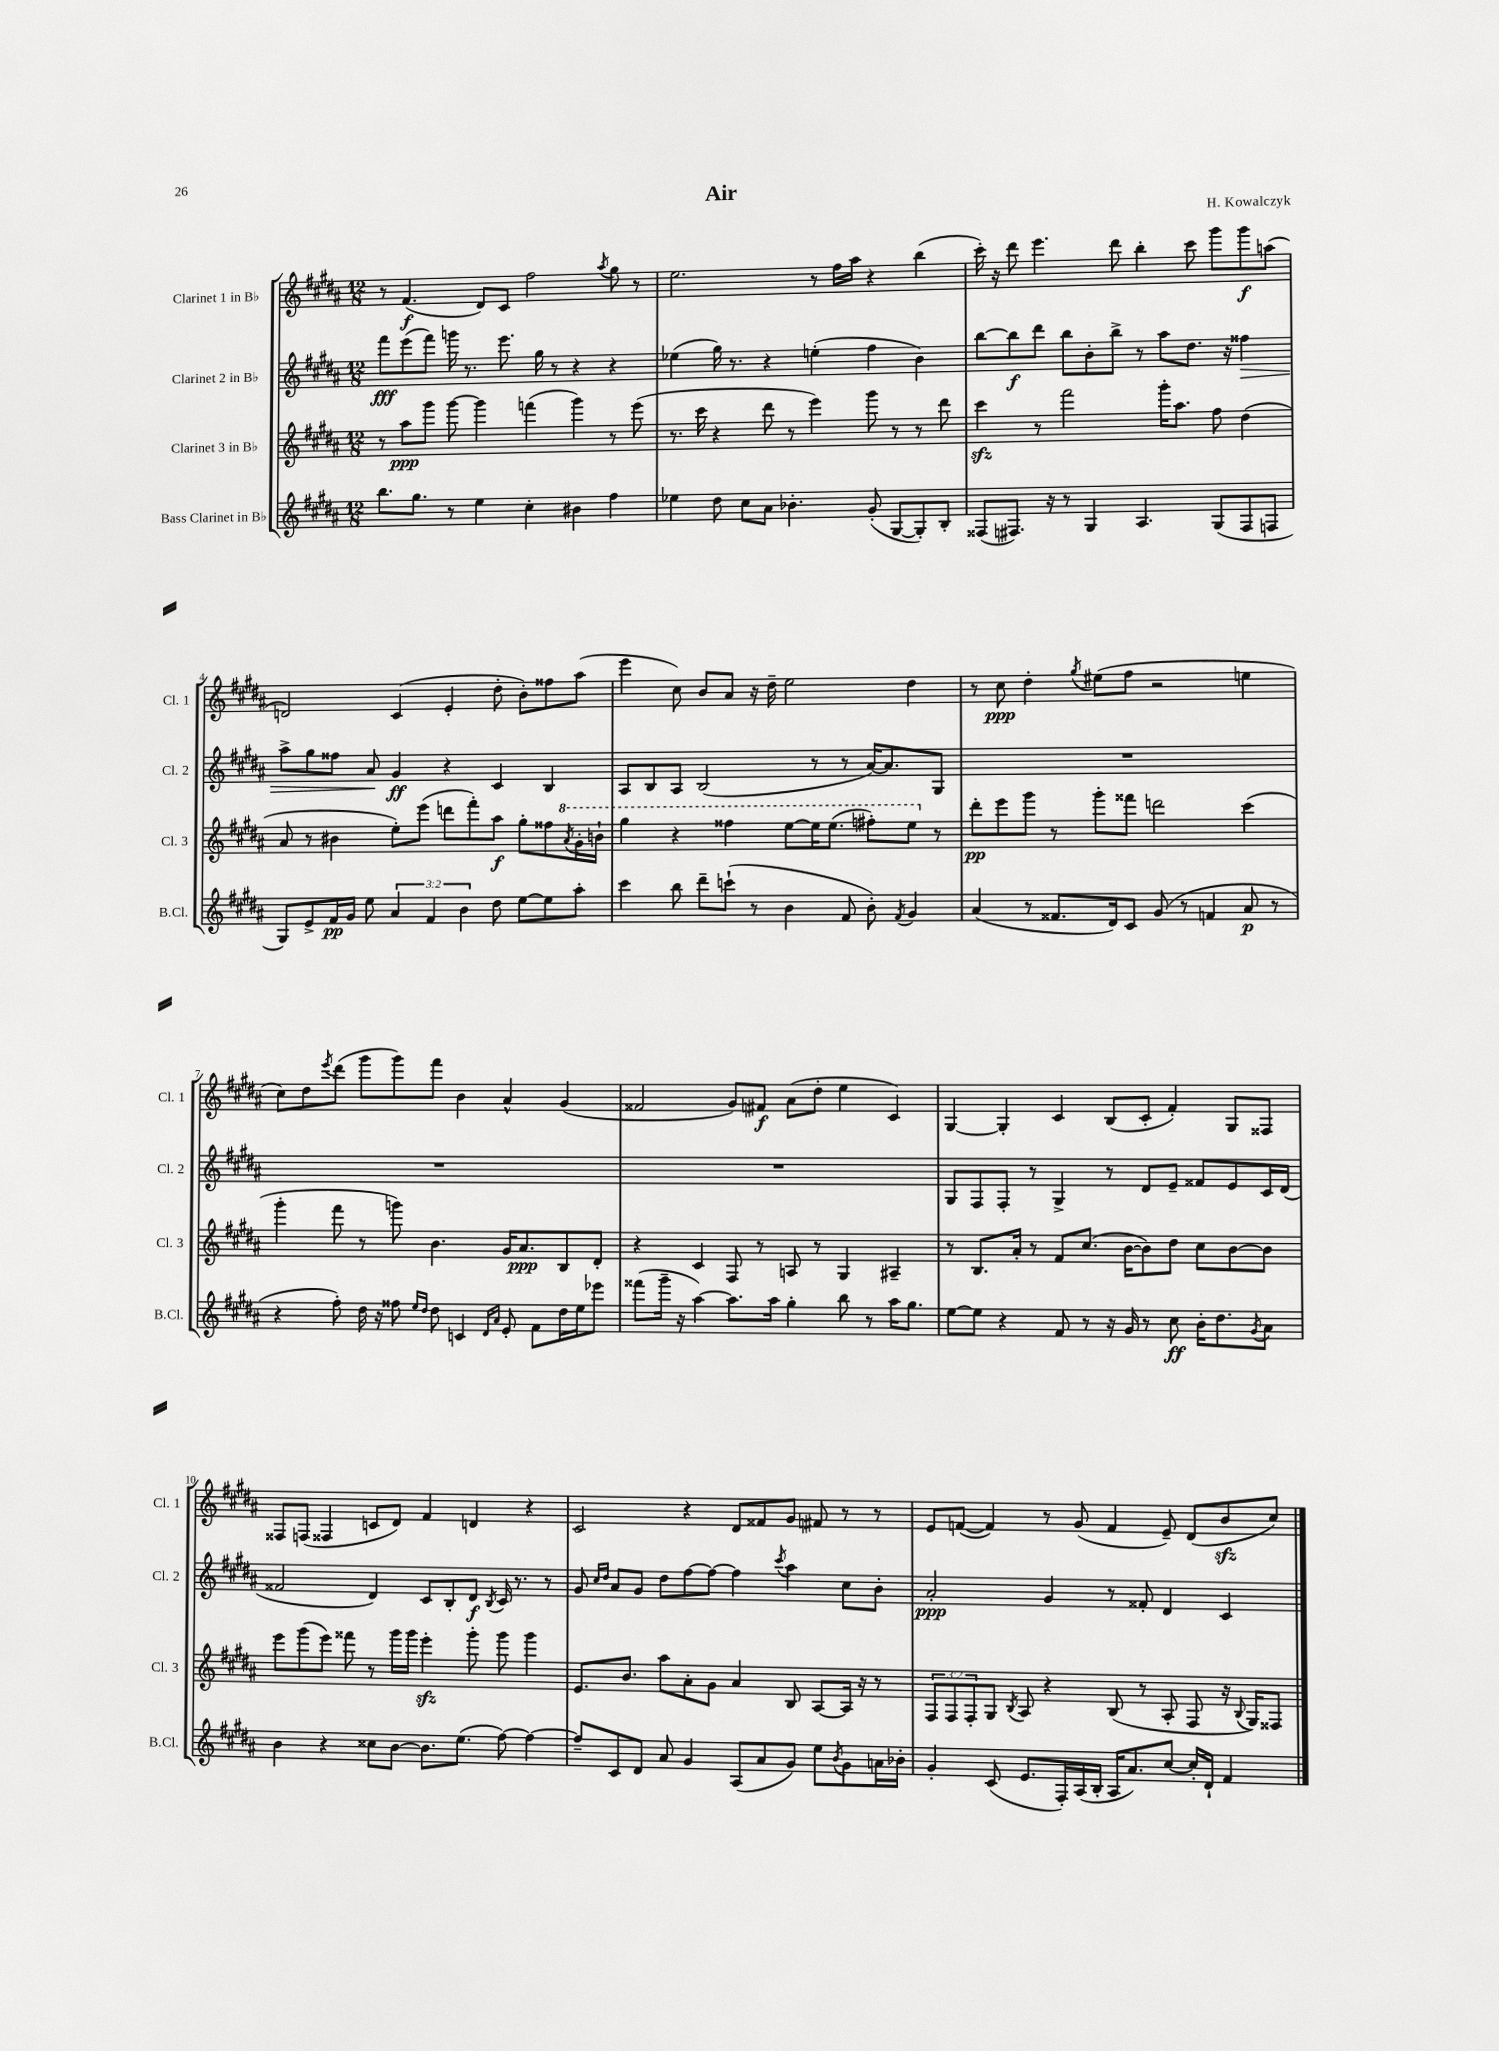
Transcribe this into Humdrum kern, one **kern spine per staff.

**kern	**kern	**kern	**kern
*staff4	*staff3	*staff2	*staff1
*clefG2	*clefG2	*clefG2	*clefG2
*k[f#c#g#d#a#]	*k[f#c#g#d#a#]	*k[f#c#g#d#a#]	*k[f#c#g#d#a#]
*M12/8	*M12/8	*M12/8	*M12/8
8.bb	8r	8fff#	8r
.	8aa#	(8eee	(4.f#
8.gg#	.	.	.
.	8ggg#	8fff#)	.
8r	[8ggg#	16ggg	.
.	.	8.r	.
4ee	4ggg#]	.	8d#)
.	.	8.eee	8c#
4cc#'	(4fff	.	2ff#
.	.	16gg#	.
.	.	8r	.
4b#	4ggg#)	4r	.
.	.	.	8qaa#
4ff#	8r	4r	8gg#
.	(8eee	.	8r
=	=	=	=
4ee-	8.r	(4ee-	2.ee
.	16ccc#	.	.
8dd#	4r	16gg#)	.
.	.	8.r	.
8cc#	.	.	.
8a#	8ddd#	4r	.
4.b-'	8r	.	.
.	4eee)	(4ee'	8r
.	.	.	16ff#
.	.	.	16aa#
(8g#'	8ggg#	4ff#	4r
[8G#	8r	.	.
8G#'])	8r	4b)	(4bb
8B'	8ddd#	.	.
=	=	=	=
(8F##	4ccc#	[8bb	16ccc#')
.	.	.	16r
8.F#)	.	8bb]	8ddd#
.	8r	8ddd#	4.eee
16r	.	.	.
8r	2fff#	8bb	.
4G#	.	8b'	.
.	.	8bb^	8ddd#
4.A#	.	8r	4bb'
.	16ggg#'	8aa#	.
.	8.aa#	.	.
.	.	8.dd#	8ccc#
(8G#	8ff#	.	8ggg#
.	.	16r	.
8F#	(4dd#	4ff##	8ggg#
8F	.	.	(8aa
=	=	=	=
8G#)	8a#	8aa#^	2d)
8e^	8r	8gg#	.
16f#	4b#	8ff##	.
16g#	.	.	.
8ee	.	8a#	.
6a#	8ee')	4g#	(4c#
.	(8eee	.	.
6f#	.	.	.
.	8ddd	4r	4e'
6b	.	.	.
.	8fff#')	.	.
8dd#	8aa#	4c#	8dd#'
[8ee	8gg#'	.	8b')
8ee]	8ff##	4B	8ff##
.	8qaa#	.	.
8aa#'	16gg#'	.	(8aa#
.	16bb`	.	.
=	=	=	=
4ccc#	4ggg#	8A#	4eee
.	.	8B	.
8bb	4r	8A#	8cc#)
8ddd#~	.	(2B	8b
(8ccc`	4fff##	.	8a#
8r	.	.	16r
.	.	.	16dd#~
4b	[8eee	.	2ee
.	16eee]	8r	.
.	(8.eee	.	.
8f#	.	8r	.
8b')	8fff#')	[16a#)	.
.	.	8.a#]	.
8qf#	.	.	.
4g#	8eee	.	4dd#
.	8r	8G#	.
=	=	=	=
(4a#	8ddd#'	1.r	8r
.	8eee	.	8cc#
8r	8ggg#	.	4dd#'
8.f##	8r	.	.
.	.	.	8qgg#
.	8ggg#'	.	(8ee#
16d#)	.	.	.
8c#	8fff##	.	8ff#
(8g#	2ddd	.	2r
8r	.	.	.
4f	.	.	.
8a#	(4ccc#	.	4ee
8r	.	.	.
=	=	=	=
4r	4ggg#'	1.r	8cc#)
.	.	.	8dd#
.	.	.	8qeee
8ff#')	8fff#	.	(8ddd#
16dd#	8r	.	8ggg#
16r	.	.	.
8ff##	8ggg)	.	8ggg#)
16qqee	.	.	.
16qqdd#	.	.	.
8dd#	4.b	.	8fff#
4c	.	.	4b
16qqd#	.	.	.
16qqa#	.	.	.
8e'	16g#	.	4a#^^
.	8.a#	.	.
8f#	.	.	.
16dd#	8B	.	(4g#
16ee	.	.	.
8eee-	8d#'	.	.
=	=	=	=
(8fff##	4r	1.r	2f##
16ggg#~	.	.	.
16r	.	.	.
[4aa#)	4c#	.	.
8.aa#]	8F#	.	8g#)
.	8r	.	8f#
16aa#	.	.	.
4gg#'	8A	.	(8a#
.	8r	.	8dd#'
8bb	4G#	.	4ee
8r	.	.	.
16aa#	4A#~	.	4c#)
8.gg#	.	.	.
=	=	=	=
[8ee	8r	8G#	[4G#
8ee]	8.B	8F#	.
4r	.	8F#'	4G#']
.	16a#'	.	.
.	8r	8r	.
8f#	8f#	4G#^	4c#
8r	(8.cc#	.	.
16r	.	8r	(8B
16g#	[16b	.	.
8r	8b])	8d#	8c#'
8cc#	8dd#	8e~	4f#')
16b'	8cc#	8f##	.
8.dd#	.	.	.
.	[8b	8e	8G#
8qg#	.	.	.
8a#	8b]	16c#	8F##
.	.	(16d#	.
=	=	=	=
4b	8eee	2f##	8F##
.	(8ggg#	.	(8F
4r	8eee)	.	4F##
.	8fff##	.	.
8cc##	8r	4d#)	8c
[8b	16ggg#	.	8d#)
.	16ggg#	.	.
8.b]	4eee'	8c#	4f#
.	.	8B'	.
(8.ee	.	.	.
.	8ggg#'	8d#	4d
.	.	8qB	.
[8ff#)	8ggg#	16c#	.
.	.	8.r	.
4ff#_	4ggg#	.	4r
.	.	8r	.
=	=	=	=
8ff#~]	8.e	8g#	2c#
.	.	16qqcc#	.
.	.	16qqdd#	.
8c#	.	8a#	.
.	8.b	.	.
8d#	.	8g#	.
8a#	8aa#	8dd#	.
4g#	8a#'	[8ff#	4r
.	8g#	8ff#_	.
(8A#	4a#	4ff#]	8d#
8a#	.	.	8f##
.	.	8qccc#	.
8g#)	8B	4aa#	8g#
8ee	[8A#	.	8f#
8qb	.	.	.
8g#	16A#]	8cc#	8r
.	16r	.	.
16a	8r	8b'	8r
16b-'	.	.	.
=	=	=	=
4g#'	12F#	2a#'	8e
.	12F#	.	.
.	.	.	([8f
.	12F#'	.	.
(8c#	8G#	.	4f])
.	8qB	.	.
8.e	8A#	.	.
.	4r	4g#	8r
16F#')	.	.	.
(16A#	.	.	(8g#
16B'	.	.	.
16A#	(8B	8r	4f
8.a#)	.	.	.
.	8r	8f##'	.
[8cc#	8A#'	4d#	8e~)
16cc#']	8F#	.	(8d#
16d#`	.	.	.
4f#	16r	4c#	8b
.	8qqB	.	.
.	16G#)	.	.
.	8F##	.	8cc#)
==	==	==	==
*-	*-	*-	*-
